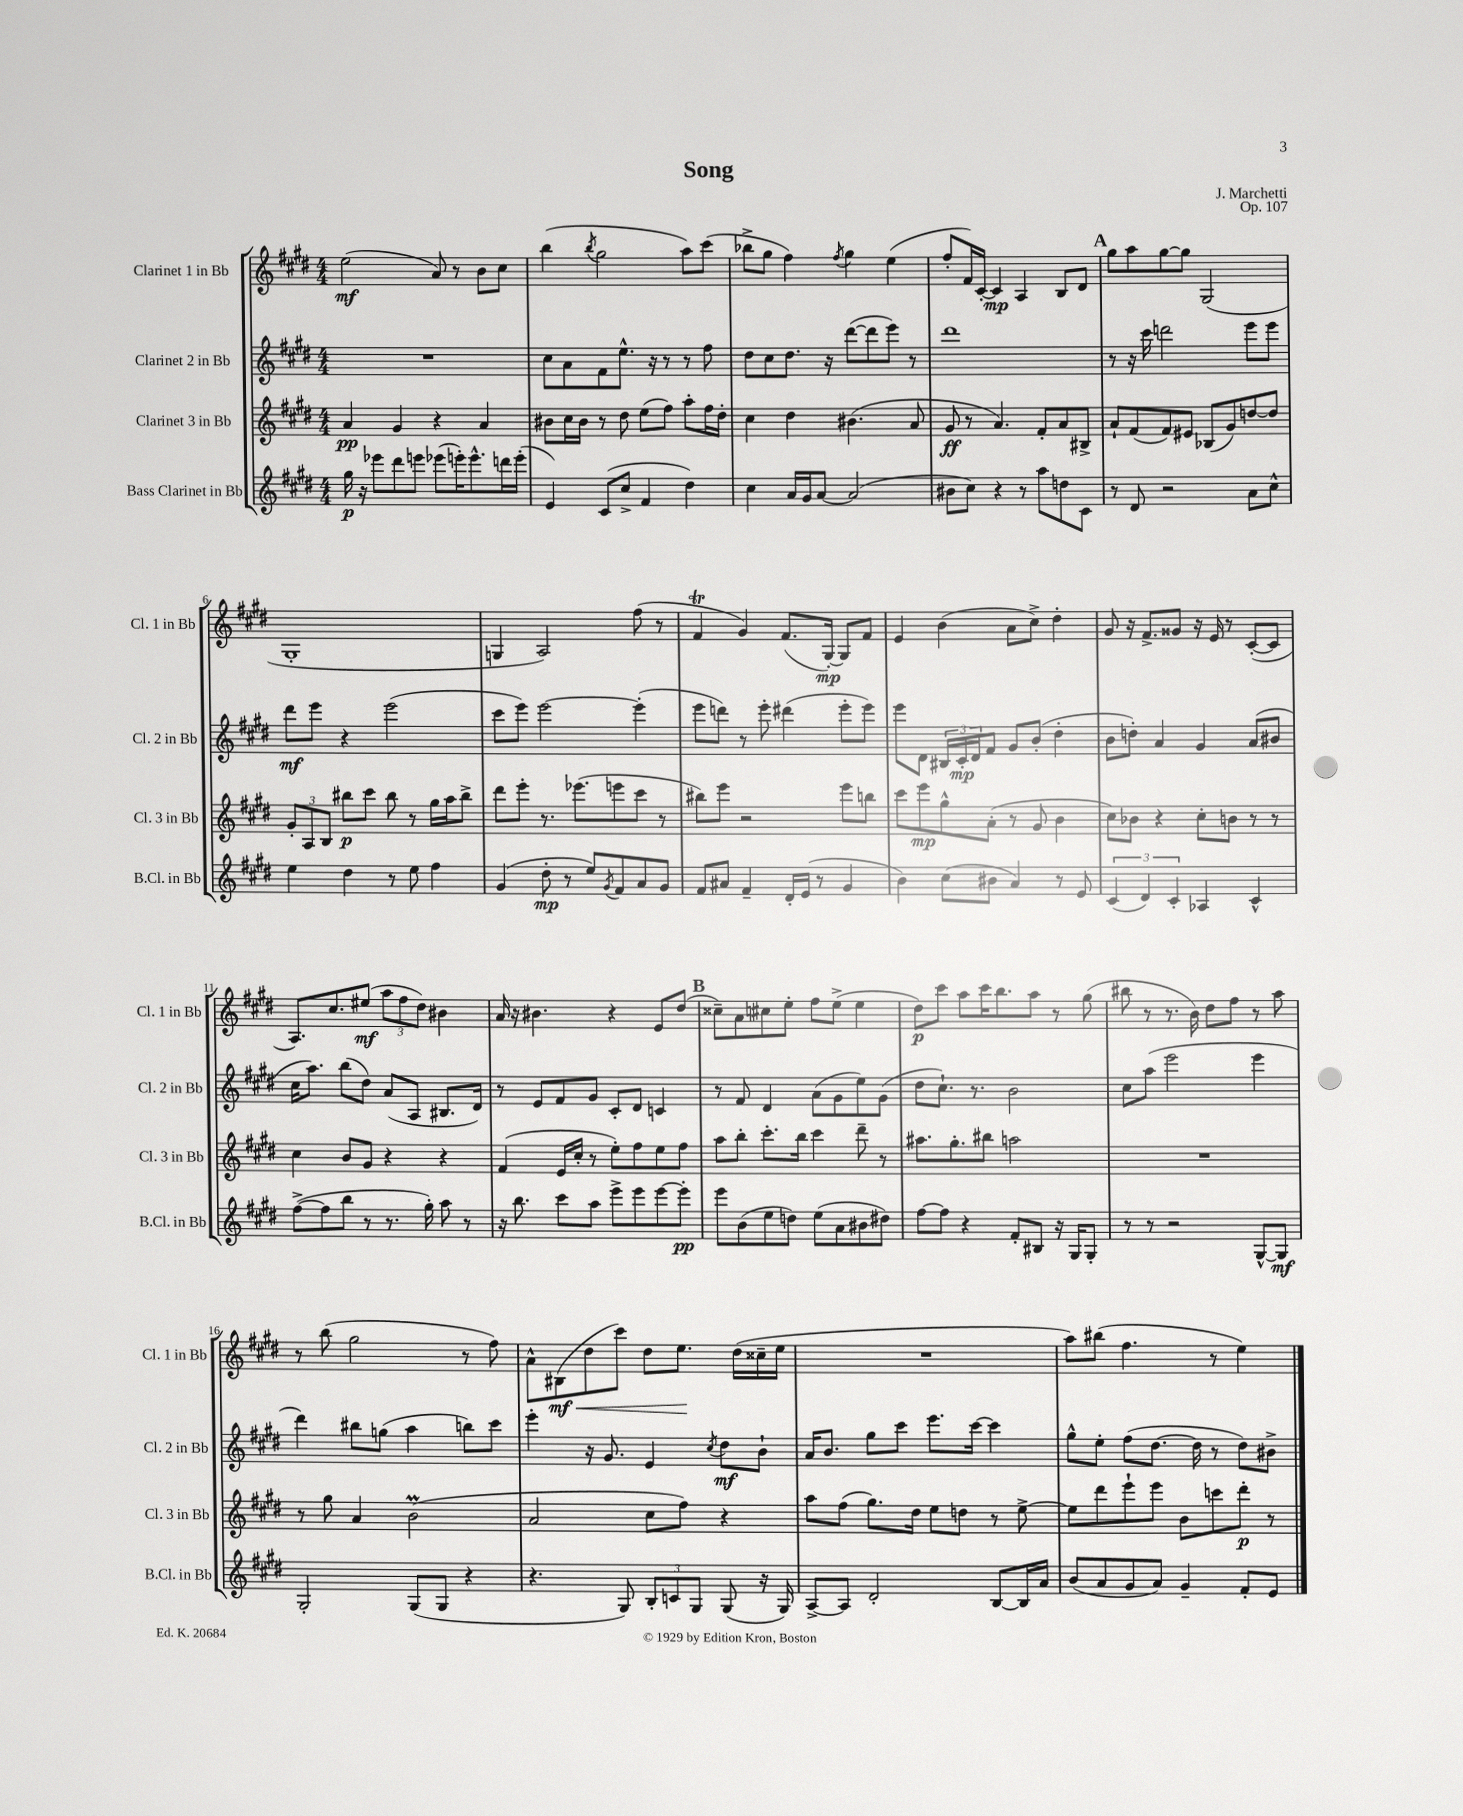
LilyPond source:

\header { title = "Song" composer = "J. Marchetti" opus = "Op. 107" }
<<
\new StaffGroup <<
\new Staff = "s0" \with { instrumentName = "Clarinet 1 in Bb" shortInstrumentName = "Cl. 1 in Bb" } {
    \clef treble \key e \major \numericTimeSignature \time 4/4
    e''2\mf( a'8) r8 b'8 cis''8 |
    b''4( \acciaccatura { b''8 } gis''2 a''8) cis'''8( |
    bes''8-> gis''8 fis''4) \acciaccatura { fis''8 } gis''4 e''4( |
    fis''8-. fis'16) cis'16~-. cis'4\mp a4 b8 dis'8 |
    \mark \markup { \bold "A" } gis''8 a''8 gis''8~ gis''8 gis2( |
    gis1-. |
    g4 a2) fis''8( r8 |
    fis'4\trill gis'4) fis'8.( gis16~-.\mp) gis8 fis'8 |
    e'4 b'4( a'8 cis''8->) dis''4-. |
    gis'8 r16 fis'8.-> gisis'8 r16 e'16 r8 cis'8~-.( cis'8 |
    a8.) cis''8. eis''8\mf( \tuplet 3/2 { a''8 fis''8 dis''8) } bis'4 |
    a'16 r16 bis'4. r4 e'8 dis''8( |
    \mark \markup { \bold "B" } cisis''8--) a'8 cis''8 e''8-. fis''8 e''8->( e''4 |
    dis''8\p) cis'''8 a''8 cis'''16 b''8. a''8 r8 gis''8( |
    bis''8 r8 r8. b'16) dis''8 fis''8 r8 a''8 |
    r8 b''8( gis''2 r8 fis''8) |
    a'8-^ bis8\mf\<( dis''8 cis'''8) dis''8 e''8.\! dis''16( cisis''16-- e''16 |
    R1 |
    a''8) bis''8( fis''4. r8 e''4) \bar "|." |
}
\new Staff = "s1" \with { instrumentName = "Clarinet 2 in Bb" shortInstrumentName = "Cl. 2 in Bb" } {
    \clef treble \key e \major \numericTimeSignature \time 4/4
    R1 |
    cis''8 a'8 fis'8 e''8.-^ r16 r8 r8 fis''8 |
    dis''8 cis''8 dis''8. r16 dis'''8~( dis'''8 e'''8) r8 |
    dis'''1 |
    \mark \markup { \bold "A" } r8 r16 cis'''16 d'''2 e'''8 e'''8 |
    dis'''8\mf e'''8 r4 e'''2( |
    cis'''8 e'''8) e'''2~ e'''4-.( |
    e'''8 d'''8) r8 e'''8-. dis'''4( e'''8-. e'''8) |
    e'''8 dis'8 \tuplet 3/2 { bis16 cis'16-.\mp dis'16 } fis'8 gis'8 b'8-.( dis''4-. |
    b'8 d''8-.) a'4 gis'4 a'8( bis'8 |
    cis''16 a''8.) b''8( dis''8) a'8( a8 bis8. dis'16) |
    r8 e'8 fis'8 gis'8 cis'8-. dis'8 c'4 |
    \mark \markup { \bold "B" } r8 fis'8 dis'4 a'8( gis'8 e''8) gis'8( |
    dis''8 cis''8.-!) r8. b'2 |
    cis''8 a''8( e'''2 e'''4 |
    dis'''4) bis''8 g''8( a''4 b''8) cis'''8 |
    e'''4-. r16 gis'8. e'4 \acciaccatura { cis''8 } dis''8\mf b'8-! |
    a'16 b'8. gis''8 cis'''8 e'''8. cis'''16~ cis'''4 |
    gis''8-^ e''8-. fis''8( dis''8.~ dis''16 r8 dis''8) bis'8-> \bar "|." |
}
\new Staff = "s2" \with { instrumentName = "Clarinet 3 in Bb" shortInstrumentName = "Cl. 3 in Bb" } {
    \clef treble \key e \major \numericTimeSignature \time 4/4
    a'4\pp gis'4 r4 a'4 |
    bis'8 cis''16 bis'16 r8 dis''8 e''8( fis''8) a''8-. fis''16 dis''16-. |
    cis''4 dis''4 bis'4.( a'8 |
    gis'8\ff r8 a'4.) fis'8-. a'8 bis8-> |
    \mark \markup { \bold "A" } a'8-! fis'8( fis'8) eis'8 bes8( gis'8) d''8~ d''8 |
    \tuplet 3/2 { gis'8-. a8 b8 } bis''8\p cis'''8 bis''8 r8 gis''16 a''16 bis''8-> |
    dis'''8 e'''8-. r8. ees'''8.( e'''8 cis'''8 r8 |
    bis''8) e'''8 r2 e'''8 b''8 |
    cis'''8 e'''8\mp gis''8-^ a'8-.( r8 gis'8 b'4 |
    cis''8) bes'8 r4 cis''8-. b'8 r8 r8 |
    cis''4 b'8 gis'8 r4 r4 |
    fis'4( e'16 cis''16-. r8 e''8-.) fis''8 e''8 fis''8 |
    \mark \markup { \bold "B" } a''8 b''8-. cis'''8.-. b''16 cis'''4 dis'''8-- r8 |
    ais''8. gis''8.-. bis''8 a''2 |
    R1 |
    r8 gis''8 a'4 b'2\prall( |
    a'2 cis''8 fis''8) r4 |
    a''8 fis''8( gis''8.) dis''16 e''8 d''8 r8 e''8~-> |
    e''8 dis'''8 e'''8-! e'''8 b'8 c'''8 dis'''8-.\p r8 \bar "|." |
}
\new Staff = "s3" \with { instrumentName = "Bass Clarinet in Bb" shortInstrumentName = "B.Cl. in Bb" } {
    \clef treble \key e \major \numericTimeSignature \time 4/4
    gis''16\p r16 ees'''8 dis'''8 e'''8 ees'''8( e'''16-.) e'''8.-^ d'''16 e'''16-.( |
    e'4) cis'8( cis''8-> fis'4 dis''4) |
    cis''4 a'16 gis'16 a'8~ a'2( |
    bis'8 cis''8) r4 r8 a''8 d''8 cis'8 |
    \mark \markup { \bold "A" } r8 dis'8 r2 a'8 cis''8-^ |
    e''4 dis''4 r8 e''8 fis''4 |
    gis'4( dis''8-.\mp r8 e''8) \acciaccatura { gis'8 } fis'8 a'8 gis'8 |
    fis'8 ais'8 fis'4-- dis'16-. e'16( r8 gis'4 |
    b'4) cis''8( bis'8 a'4) r8 e'8 |
    \tuplet 3/2 { cis'4( dis'4) cis'4-. } aes4 cis'4-^ |
    fis''8~->( fis''8 b''8 r8 r8. gis''16-.) a''8 r8 |
    r16 b''8. cis'''8 a''8 e'''8-> e'''8 e'''8~ e'''8-.\pp |
    \mark \markup { \bold "B" } e'''8 b'8( e''8 d''8) e''8( a'8 bis'8 dis''8) |
    fis''8~ fis''8 r4 fis'8-. bis8 r16 gis16 gis8-. |
    r8 r8 r2 gis8~-^ gis8\mf |
    gis2-. gis8( gis8 r4 |
    r4. gis8) \tuplet 3/2 { b8-. c'8 gis8 } gis8( r16 gis16) |
    a8~-> a8 dis'2-. b8~ b16 a'16 |
    b'8( a'8 gis'8 a'8) gis'4-- fis'8-. e'8 \bar "|." |
}
>>
>>
